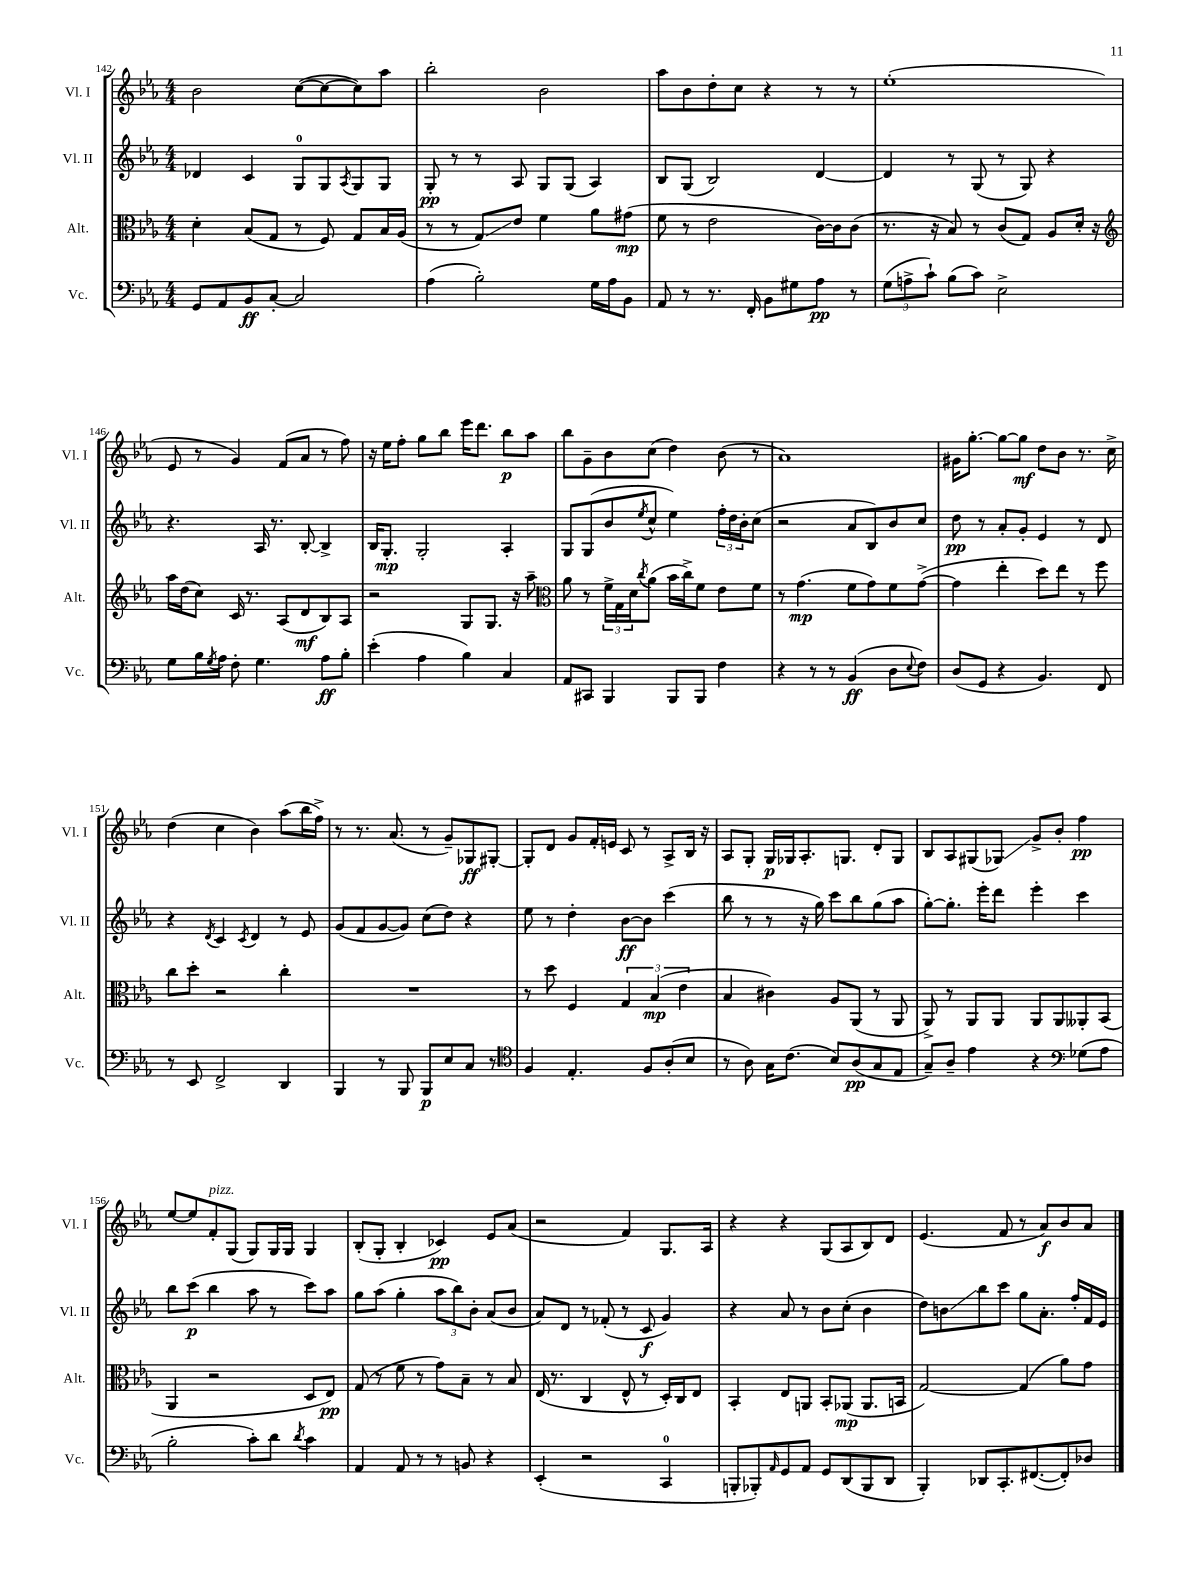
<<
\new StaffGroup <<
\new Staff = "s0" \with { instrumentName = "Vl. I" shortInstrumentName = "Vl. I" } {
    \clef treble \key ees \major \numericTimeSignature \time 4/4
    bes'2 c''8~( c''8~ c''8) aes''8 |
    bes''2-. bes'2 |
    aes''8 bes'8 d''8-. c''8 r4 r8 r8 |
    ees''1-.( |
    ees'8 r8 g'4) f'8( aes'8 r8 f''8) |
    r16 ees''16 f''8-. g''8 bes''8 ees'''16 d'''8. bes''8\p aes''8 |
    bes''8 g'8-- bes'8 c''8( d''4) bes'8( r8 |
    aes'1) |
    gis'16 g''8.~-. g''8~ g''8\mf d''8 bes'8 r8. c''16-> |
    d''4( c''4 bes'4) aes''8( bes''16 f''16->) |
    r8 r8. aes'8.( r8 g'8--) ges8\ff gis8~-. |
    gis8-. d'8 g'8 f'16-. e'16 c'8 r8 aes8-> bes16 r16 |
    aes8 g8-. g16\p ges16 aes8.-. g8. d'8-. g8 |
    bes8 aes8 gis8( ges8\glissando) g'8-> bes'8-. f''4\pp |
    ees''8~ ees''8 f'8-.^\markup { \italic "pizz." } g8( g8) g16 g16 g4 |
    bes8-.( g8-. bes4-. ces'4\pp) ees'8 aes'8( |
    r2 f'4) g8. aes16 |
    r4 r4 g8( aes8 bes8) d'8 |
    ees'4.( f'8 r8 aes'8\f) bes'8 aes'8 \bar "|." |
}
\new Staff = "s1" \with { instrumentName = "Vl. II" shortInstrumentName = "Vl. II" } {
    \clef treble \key ees \major \numericTimeSignature \time 4/4
    des'4 c'4 g8-0 g8 \acciaccatura { aes8 } g8 g8 |
    g8-.\pp r8 r8 aes8 g8 g8( aes4) |
    bes8 g8( bes2) d'4~ |
    d'4 r8 g8( r8 g8) r4 |
    r4. aes16 r8. bes8~-. bes4-> |
    bes16 g8.-.\mp g2-. aes4-. |
    g8 g8( bes'8 \acciaccatura { ees''8 } c''8-^ ees''4) \tuplet 3/2 { f''16-. d''16 bes'16-. } c''8( |
    r2 aes'8 bes8) bes'8 c''8 |
    d''8\pp r8 aes'8-. g'8-. ees'4 r8 d'8 |
    r4 \acciaccatura { d'8 } c'4 \acciaccatura { c'8 } d'4 r8 ees'8 |
    g'8( f'8 g'8~ g'8) c''8( d''8) r4 |
    ees''8 r8 d''4-. bes'8~\ff bes'8 c'''4( |
    bes''8 r8 r8 r16 g''16) c'''8 bes''8 g''8( aes''8 |
    g''8~-.) g''8.-. ees'''16-. d'''8 ees'''4-. c'''4 |
    bes''8 c'''8\p( bes''4 aes''8 r8 c'''8) aes''8 |
    g''8 aes''8( g''4-. \tuplet 3/2 { aes''8 bes''8) bes'8-. } aes'8( bes'8 |
    aes'8) d'8 r8 fes'8-.( r8 c'8\f g'4) |
    r4 aes'8 r8 bes'8 c''8-.( bes'4 |
    d''8) b'8\glissando bes''8 c'''8 g''8 aes'8.-. f''16-. f'16 ees'16 \bar "|." |
}
\new Staff = "s2" \with { instrumentName = "Alt." shortInstrumentName = "Alt." } {
    \clef alto \key ees \major \numericTimeSignature \time 4/4
    d'4-. bes8( g8 r8 f8) g8 bes16 aes16( |
    r8 r8 g8\glissando) ees'8 f'4 aes'8 gis'8\mp( |
    f'8 r8 ees'2 c'16~) c'16 c'8( |
    r8. r16 bes8) r8 c'8( g8) aes8 d'16-. r16 |
    \clef treble aes''16 d''16( c''8) c'16 r8. aes8( d'8\mf bes8) aes8 |
    r2 g8 g8. r16 aes''8-- |
    \clef alto aes'8 r8 \tuplet 3/2 { f'16-> g16 d'16 } \acciaccatura { c''8 } aes'8( bes'16 c''16->) f'8 ees'8 f'8 |
    r8 g'4.\mp( f'8 g'8) f'8 g'8~->( |
    g'4 ees''4-. d''8) ees''8 r8 f''8 |
    c''8 d''8-. r2 c''4-. |
    R1 |
    r8 d''8 f4 \tuplet 3/2 { g4 bes4\mp( ees'4 } |
    bes4 cis'4) aes8 aes,8( r8 aes,8 |
    aes,8->) r8 aes,8 aes,8 aes,8 aes,8 aeses,8-. bes,8( |
    aes,4 r2 d8 ees8\pp) |
    g8( r8 f'8 r8 g'8) bes8-- r8 bes8 |
    ees16( r8. c4 ees8-^ r8 d16-.) c16 ees8 |
    bes,4-. ees8 a,8 bes,8-. aes,8\mp( aes,8. b,16 |
    g2~) g4( aes'8) g'8 \bar "|." |
}
\new Staff = "s3" \with { instrumentName = "Vc." shortInstrumentName = "Vc." } {
    \clef bass \key ees \major \numericTimeSignature \time 4/4
    g,8 aes,8 bes,8\ff c8~-. c2 |
    aes4( bes2-.) g16 aes16 bes,8 |
    aes,8 r8 r8. f,16-. bes,8 gis8 aes8\pp r8 |
    \tuplet 3/2 { g8( a8-> c'8-!) } bes8( c'8) ees2-> |
    g8 bes16 \acciaccatura { g8 } aes16 f8-. g4. aes8\ff bes8-. |
    ees'4-.( aes4 bes4) c4 |
    aes,8 cis,8 bes,,4 bes,,8 bes,,8 f4 |
    r4 r8 r8 bes,4\ff( d8 \appoggiatura { ees8 } f8) |
    d8( g,8 r4 bes,4.) f,8 |
    r8 ees,8 f,2-> d,4 |
    bes,,4 r8 bes,,8 bes,,8\p ees8 c8 r8 |
    \clef tenor f4 ees4.-. f8 aes8-.( bes8 |
    r8 aes8) g16 c'8.( bes8) aes8\pp( g8 ees8 |
    g8--) aes8-- ees'4 r4 \clef bass ges8( aes8 |
    bes2-. c'8-.) d'8 \acciaccatura { d'8 } c'4 |
    aes,4 aes,8 r8 r8 b,8 r4 |
    ees,4-.( r2 c,4-0 |
    b,,8-. bes,,8-.) \grace { aes,16 } g,8 aes,8 g,8 d,8( bes,,8 d,8 |
    bes,,4-.) des,8 c,8.-. fis,8.~( fis,8-.) des8 \bar "|." |
}
>>
>>
\layout { \context { \Score currentBarNumber = #142 } }
